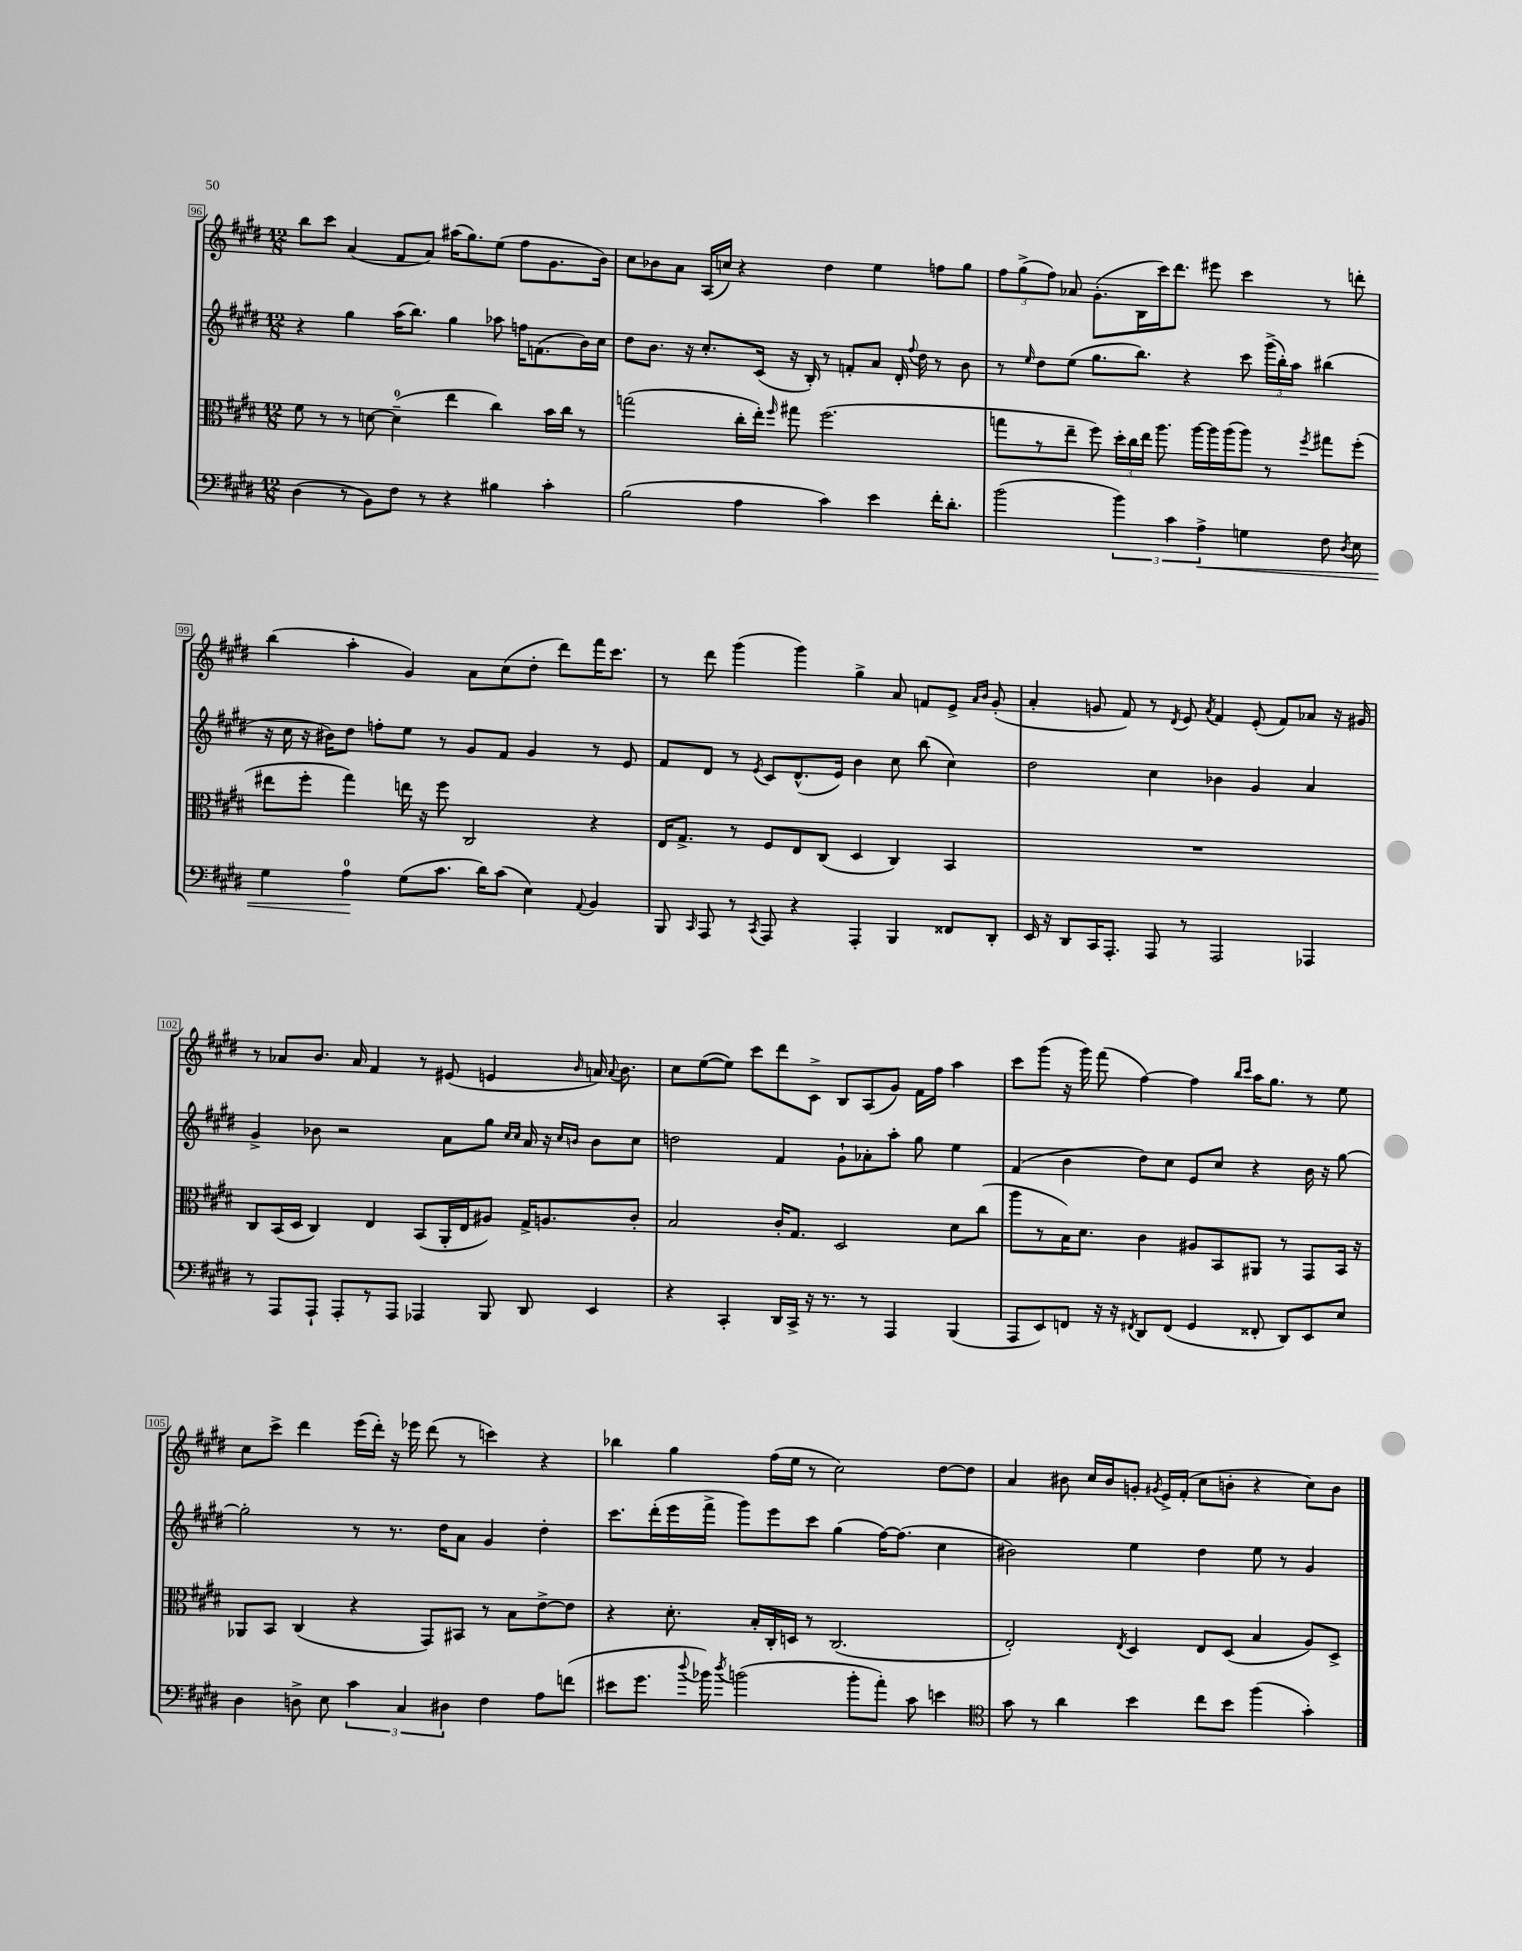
<<
\new StaffGroup <<
\new Staff = "s0" {
    \clef treble \key e \major \numericTimeSignature \time 12/8
    \autoBeamOff b''8[ cis'''8] a'4( fis'8[ a'8]) ais''16[( gis''8.) e''8]( fis''8[ gis'8. b'16]) |
    cis''8[ bes'8 a'8] a16[( c''16]) r4 dis''4 e''4 f''8[ gis''8] |
    \tuplet 3/2 { fis''8[ gis''8->( fis''8]) } aes'8 gis'8.[-.( b16 cis'''16) dis'''8.] eis'''8 cis'''4 r8 d'''8-. |
    b''4( a''4-. gis'4) a'8[ cis''8( dis''8]-. dis'''8[) fis'''16 cis'''8.] |
    r8 dis'''8 gis'''4( gis'''4) gis''4-> a'8 f'8[ e'8]-> \grace { a'16[ b'16] } gis'8-.( |
    a'4-. g'8 fis'8) r8 \acciaccatura { dis'8 } e'8 \acciaccatura { a'8 } fis'4 e'8-.( fis'8[) aes'8] r16 gis'16 |
    r8 aes'8[ b'8.] aes'16 fis'4 r8 eis'8( e'4 \grace { b'16 } a'16) \appoggiatura { a'8 } b'8. |
    cis''8[ e''8~( e''8]) cis'''8[ dis'''8 cis'8]-> b8[ a8( gis'8]) fis'16[ fis''16] a''4 |
    cis'''8[ gis'''8]( r16 gis'''16) fis'''8( fis''4~) fis''4 \grace { b''16[ cis'''16] } a''16[ gis''8.] r8 e''8 |
    cis''8[ cis'''8]-> dis'''4 e'''16[( dis'''16]-.) r16 ees'''16 dis'''8( r8 c'''4) r4 |
    bes''4 gis''4 fis''16[( e''16] r8 cis''2) dis''8[~ dis''8] |
    a'4 bis'8 cis''16[ bis'16 g'8]-. \acciaccatura { gis'8 } e'16[-> fis'16]-.( cis''8[ b'8]-. r4 cis''8[) b'8] \bar "|." |
}
\new Staff = "s1" {
    \clef treble \key e \major \numericTimeSignature \time 12/8
    \autoBeamOff r4 gis''4 a''16[( b''8.]) gis''4 aes''8 f''16[ f'8.( b'16) cis''16] |
    dis''8[ b'8.] r16 cis''8.[-. cis'16]( r16 b16-.) r8 f'8[-. a'8] dis'16-. \appoggiatura { fis''8 } dis''16 r8 b'8 |
    r8 \grace { e''16 } dis''8[ e''8]( gis''8.[ b''8.]) r4 cis'''8 \tuplet 3/2 { gis'''16[->( b''16-.) a''16] } bis''4( |
    r16 cis''16 r16 bis'16[) dis''8] f''8[-. e''8] r8 gis'8[ fis'8] gis'4 r8 e'8 |
    fis'8[ dis'8] r8 \acciaccatura { e'8 } cis'8[ dis'8.-^( e'16]) b'4 cis''8 b''8( cis''4) |
    dis''2 cis''4 bes'4 gis'4 a'4 |
    gis'4-> bes'8 r2 a'8[ gis''8] \grace { cis''16[ cis''16] } a'16 r16 \grace { cis''16[ b'16] } b'8[ cis''8] |
    d''2 fis'4 gis'8[-! aes'8-. a''8]-. gis''8 e''4 |
    fis'4( b'4 dis''8[) cis''8] e'8[ cis''8] r4 b'16 r16 gis''8~ |
    gis''2-. r8 r8. dis''16[ a'8] gis'4 dis''4-. |
    cis'''8.[ dis'''16-.( e'''16 fis'''16]-> gis'''8[) e'''8 cis'''8] gis''4( fis''16[~) fis''8.]( cis''4 |
    bis'2) e''4 dis''4 e''8 r8 gis'4 \bar "|." |
}
\new Staff = "s2" {
    \clef alto \key e \major \numericTimeSignature \time 12/8
    \autoBeamOff fis'8 r8 r8 d'8~ d'4-0--( e''4 cis''4) b'16[ cis''16] r8 |
    g''2( cis''16[-. e''16]-.) \grace { fis''16 } gis''8 fis''2.( |
    g''8[ r8 e''8]-- fis''8) \tuplet 3/2 { dis''16[-. cis''16 e''16] } a''8. a''16[~ a''16 a''16( a''8]) r8 \acciaccatura { fis''8 } gis''8[ fis''8]-.( |
    eis''8[ fis''8]-. gis''4) e''16 r16 fis''8 cis2 r4 |
    e16[ gis8.]-> r8 fis8[ e8 cis8]( dis4 cis4) b,4 |
    R1. |
    cis8[ b,16( dis16] cis4) e4 b,8[( a,16-. e16 ais8]) gis16[-> a8. cis'8]-. |
    b2 cis'16[-. gis8.] dis2 dis'8[ cis''8]( |
    a''8[ r8 b16) dis'8.] cis'4 ais8[ b,8 ais,8] r8 gis,8[ b,16] r16 |
    aes,8[ b,8] cis4( r4 gis,8[) bis,8] r8 b8[ e'8~-> e'8] |
    r4 dis'8.-. b16[-. cis16-. d16] r8 cis2.( |
    e2-.) \acciaccatura { e8 } dis4 e8[ dis8]( b4 a8[) dis8]-> \bar "|." |
}
\new Staff = "s3" {
    \clef bass \key e \major \numericTimeSignature \time 12/8
    \autoBeamOff dis4( r8 b,8[) fis8] r8 r4 bis4 cis'4-. |
    b2( a4 cis'4) e'4 fis'16[-. dis'8.]-. |
    b'2( \tuplet 3/2 { b'4) cis'4 a4->\< } g4 fis8 \acciaccatura { dis8 } e8 |
    gis4 a4-0\! gis8[( cis'8.] dis'16[) cis'8]( e4) \appoggiatura { a,8 } b,4 |
    b,,8 \grace { cis,16 } a,,8 r8 \acciaccatura { cis,8 } a,,8 r4 a,,4-. b,,4 fisis,8[ dis,8]-. |
    e,16 r16 dis,8[ cis,16 a,,8.]-. a,,8 r8 a,,2 aes,,4 |
    r8 a,,8[ a,,8]-! a,,8[-. r8 a,,8] aes,,4 b,,8 dis,8 e,4 |
    r4 cis,4-. dis,16[ cis,16]-> r16 r8. r8 a,,4 b,,4( |
    a,,8[ e,8) f,8] r16 r16 \acciaccatura { fis,8 } dis,8[ fis,8]( gis,4 fisis,8-. dis,8[) e,8 e8] |
    dis4 d8-> e8 \tuplet 3/2 { cis'4 cis4 dis4 } fis4 a8[ f'8]( |
    eis'8[ gis'8.] \appoggiatura { dis''8 } bes'16) \acciaccatura { dis''8 } b'2( b'8[-. a'8]-.) cis'8 e'4 |
    \clef tenor gis'8 r8 a'4 b'4 cis''8[ b'8] fis''4( gis'4-.) \bar "|." |
}
>>
>>
\layout { \context { \Score currentBarNumber = #96 \override BarNumber.stencil = #(make-stencil-boxer 0.1 0.3 ly:text-interface::print) } }
